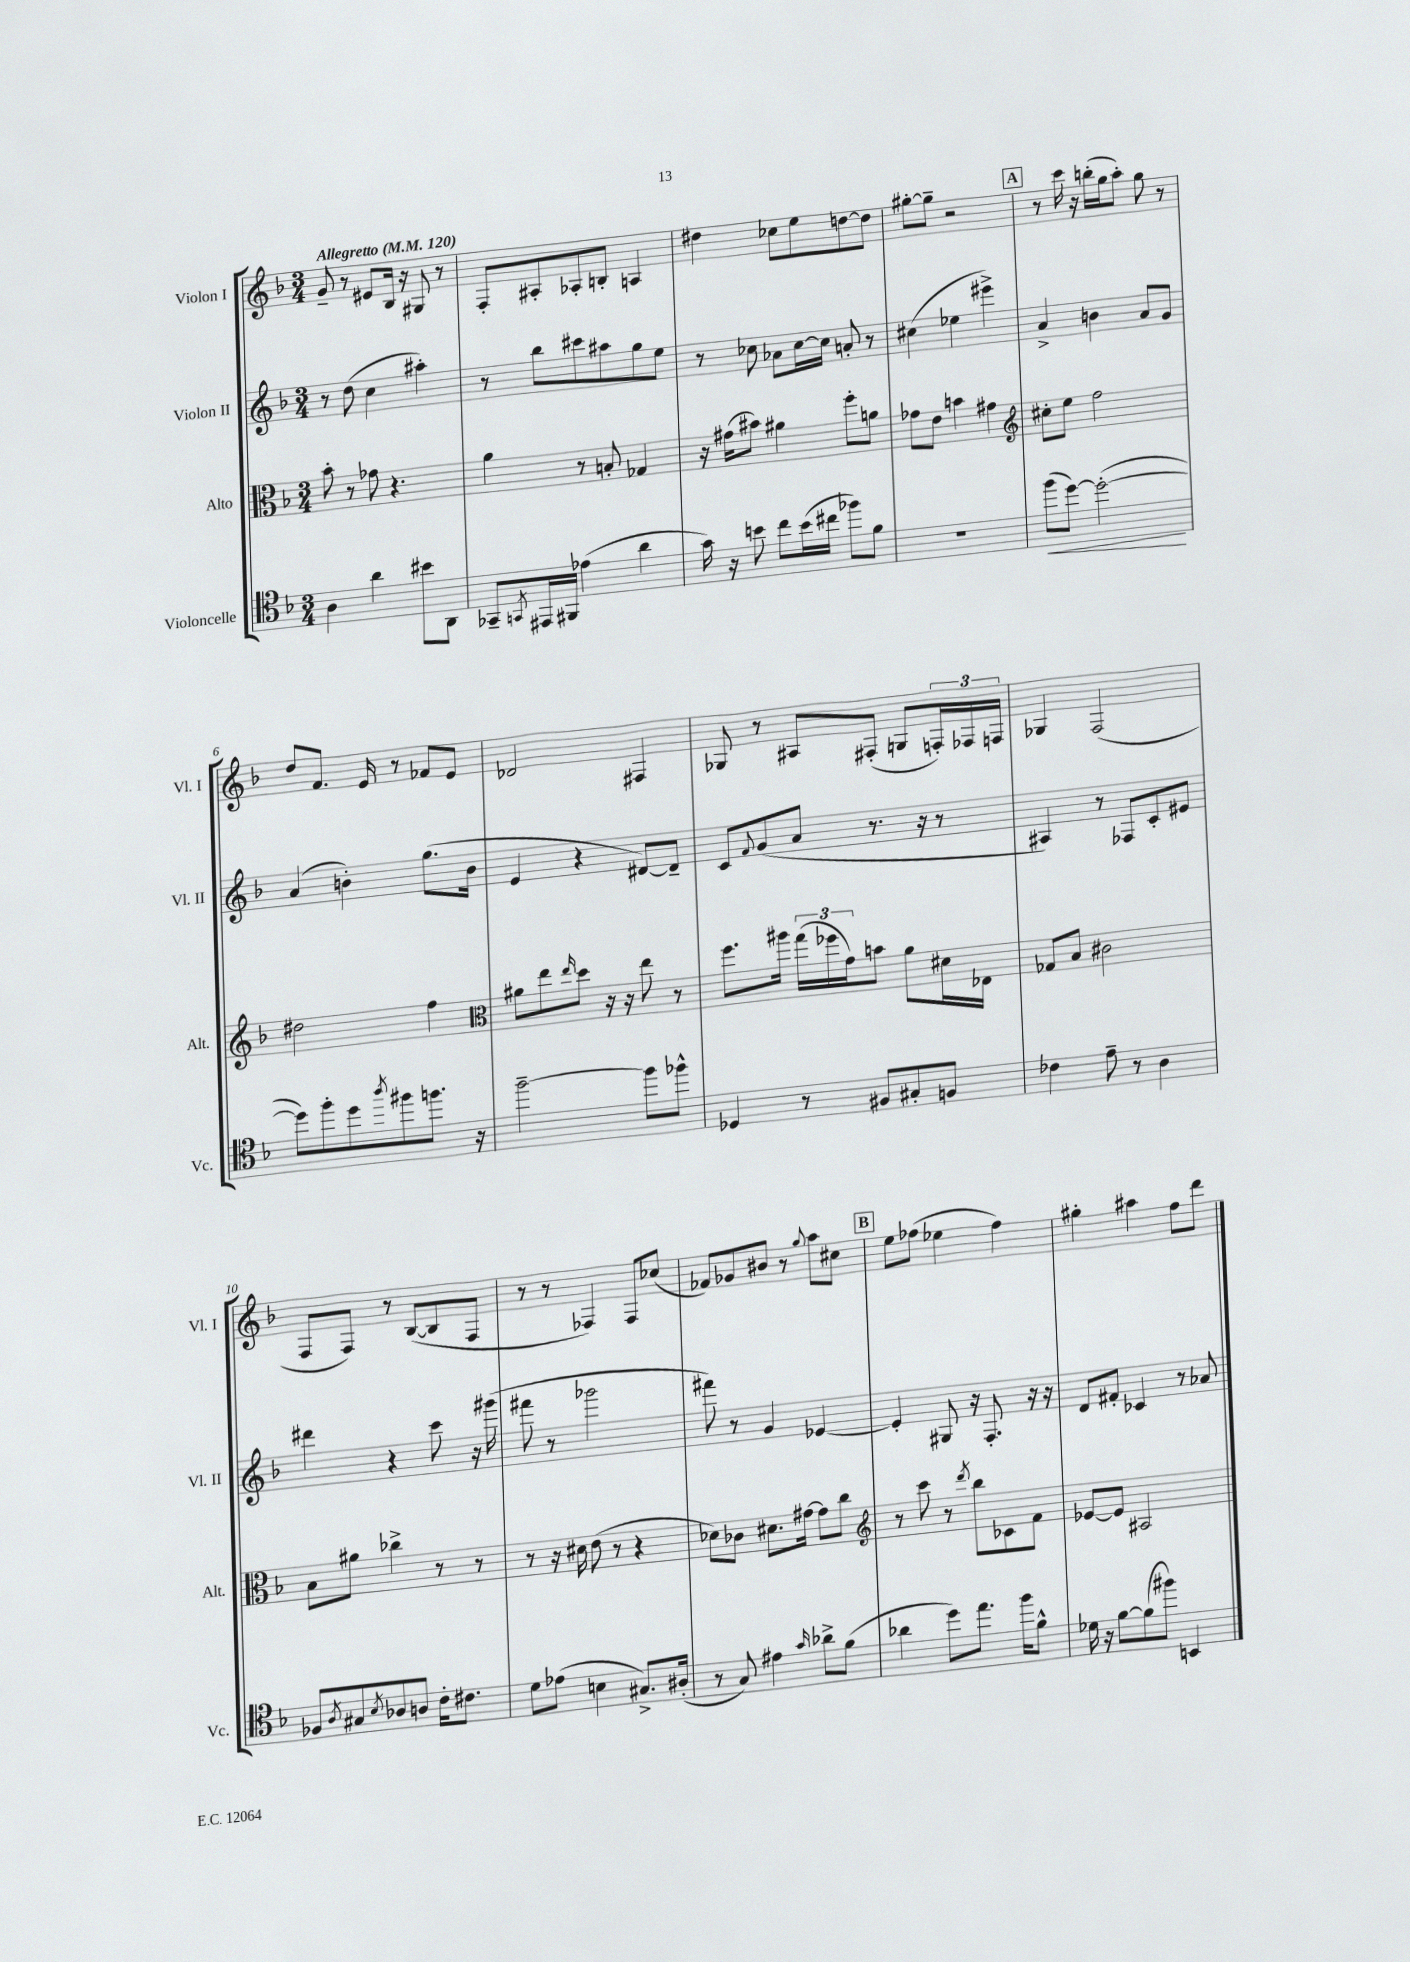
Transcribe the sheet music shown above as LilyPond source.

<<
\new StaffGroup <<
\new Staff = "s0" \with { instrumentName = "Violon I" shortInstrumentName = "Vl. I" } {
    \clef treble \key f \major \numericTimeSignature \time 3/4 \tempo "Allegretto" 4 = 120
    g'8-- r8 eis'8 bes16 r16 gis8 r8 |
    f8-. ais8-. aes8-. b8-. a4 |
    dis''4 ces''8 e''8 d''8~ d''8 |
    gis''8~-. gis''8-- r2 |
    \mark \markup { \box "A" } r8 c'''16 r16 b''16-.( g''16 a''8-.) g''8 r8 |
    d''8 f'8. e'16 r8 fes'8 e'8 |
    des'2 fis4 |
    ges8 r8 ais8 fis8-.( g8 \tuplet 3/2 { f16-.) fes16 f16 } |
    ges4 f2( |
    f8 f8) r8 bes8~( bes8 f8 |
    r8 r8 fes4) fes8 ces''8( |
    fes'8) ges'8 bis'8 r8 \appoggiatura { g''8 } a''8 cis''8 |
    \mark \markup { \box "B" } e''8 fes''8( ees''4 fes''4) |
    gis''4-. ais''4 f''8 d'''8 \bar "|." |
}
\new Staff = "s1" \with { instrumentName = "Violon II" shortInstrumentName = "Vl. II" } {
    \clef treble \key f \major \numericTimeSignature \time 3/4
    r8 d''8( c''4 ais''4-.) |
    r8 bes''8 cis'''8 ais''8 g''8 e''8 |
    r8 ces''8 aes'8 ces''16~ ces''16 a'8-. r8 |
    cis''4( ees''4 eis'''4->) |
    \mark \markup { \box "A" } a'4-> b'4 a'8 g'8 |
    a'4( b'4-.) g''8.( b'16 |
    e'4 r4 dis'8~) dis'8-- |
    c'8 \appoggiatura { f'8 } g'8( a'8 r8. r16 r8 |
    ais4) r8 fes8 c'8-. eis'8 |
    dis'''4 r4 c'''8 r16 gis'''16( |
    fis'''8 r8 ges'''2 |
    fis'''8) r8 g'4 ees'4~ |
    \mark \markup { \box "B" } ees'4-. gis8 r16 f8.-. r16 r16 |
    d'8 fis'8-. ces'4 r8 aes'8 \bar "|." |
}
\new Staff = "s2" \with { instrumentName = "Alto" shortInstrumentName = "Alt." } {
    \clef alto \key f \major \numericTimeSignature \time 3/4
    bes'8-. r8 ges'8 r4. |
    a'4 r8 b8-. ges4 |
    r16 gis'16( bis'8) ais'4 f''8-. a'8 |
    ges'8 e'8 b'4 gis'4 |
    \mark \markup { \box "A" } \clef treble cis''8-. e''8 f''2 |
    dis''2 f''4 |
    \clef alto ais'8 e''8 \grace { e''16 } d''8 r16 r16 e''8 r8 |
    f''8. ais''16 \tuplet 3/2 { g''16( fes''16 g'16) } b'8 a'8 dis'16 ees16 |
    ges8 bes8 cis'2 |
    bes8 ais'8 ces''4-> r8 r8 |
    r8 r16 dis'16 e'8( r8 r4 |
    des'8) ces'8 dis'8. gis'16~ gis'8 c''8 |
    \mark \markup { \box "B" } \clef treble r8 c'''8 r8 \acciaccatura { d'''8 } bes''8 ces'8 f'8 |
    ees'8~ ees'8 ais2 \bar "|." |
}
\new Staff = "s3" \with { instrumentName = "Violoncelle" shortInstrumentName = "Vc." } {
    \clef tenor \key f \major \numericTimeSignature \time 3/4
    a4 a'4 bis'8 a,8 |
    ges,8-- \acciaccatura { g,8 } eis,16 fis,16 ees'4( a'4 |
    g'16) r16 b'8 c''8 b'16( cis''16 fes''8) f'8 |
    R2. |
    \mark \markup { \box "A" } f''8\<( d''8~) d''2~-.\!( |
    d''8) f''8-. d''8 \acciaccatura { a''8 } fis''8 f''8. r16 |
    f''2~-- f''8 fes''8-^ |
    des4 r8 fis8 gis8-. f8 |
    ces'4 e'8-- r8 a4 |
    fes8 \acciaccatura { a8 } gis8 \acciaccatura { bes8 } aes8 a8 c'16-. cis'8. |
    d'8 ees'8( b4 gis8.->) ais16-.( |
    r8 g8) eis'4 \grace { g'16 } aes'8-> f'8( |
    \mark \markup { \box "B" } aes'4 d''8) e''8. f''16 f'8-^ |
    des'16 r16 f'8~ f'8( fis''8) b,4 \bar "|." |
}
>>
>>
